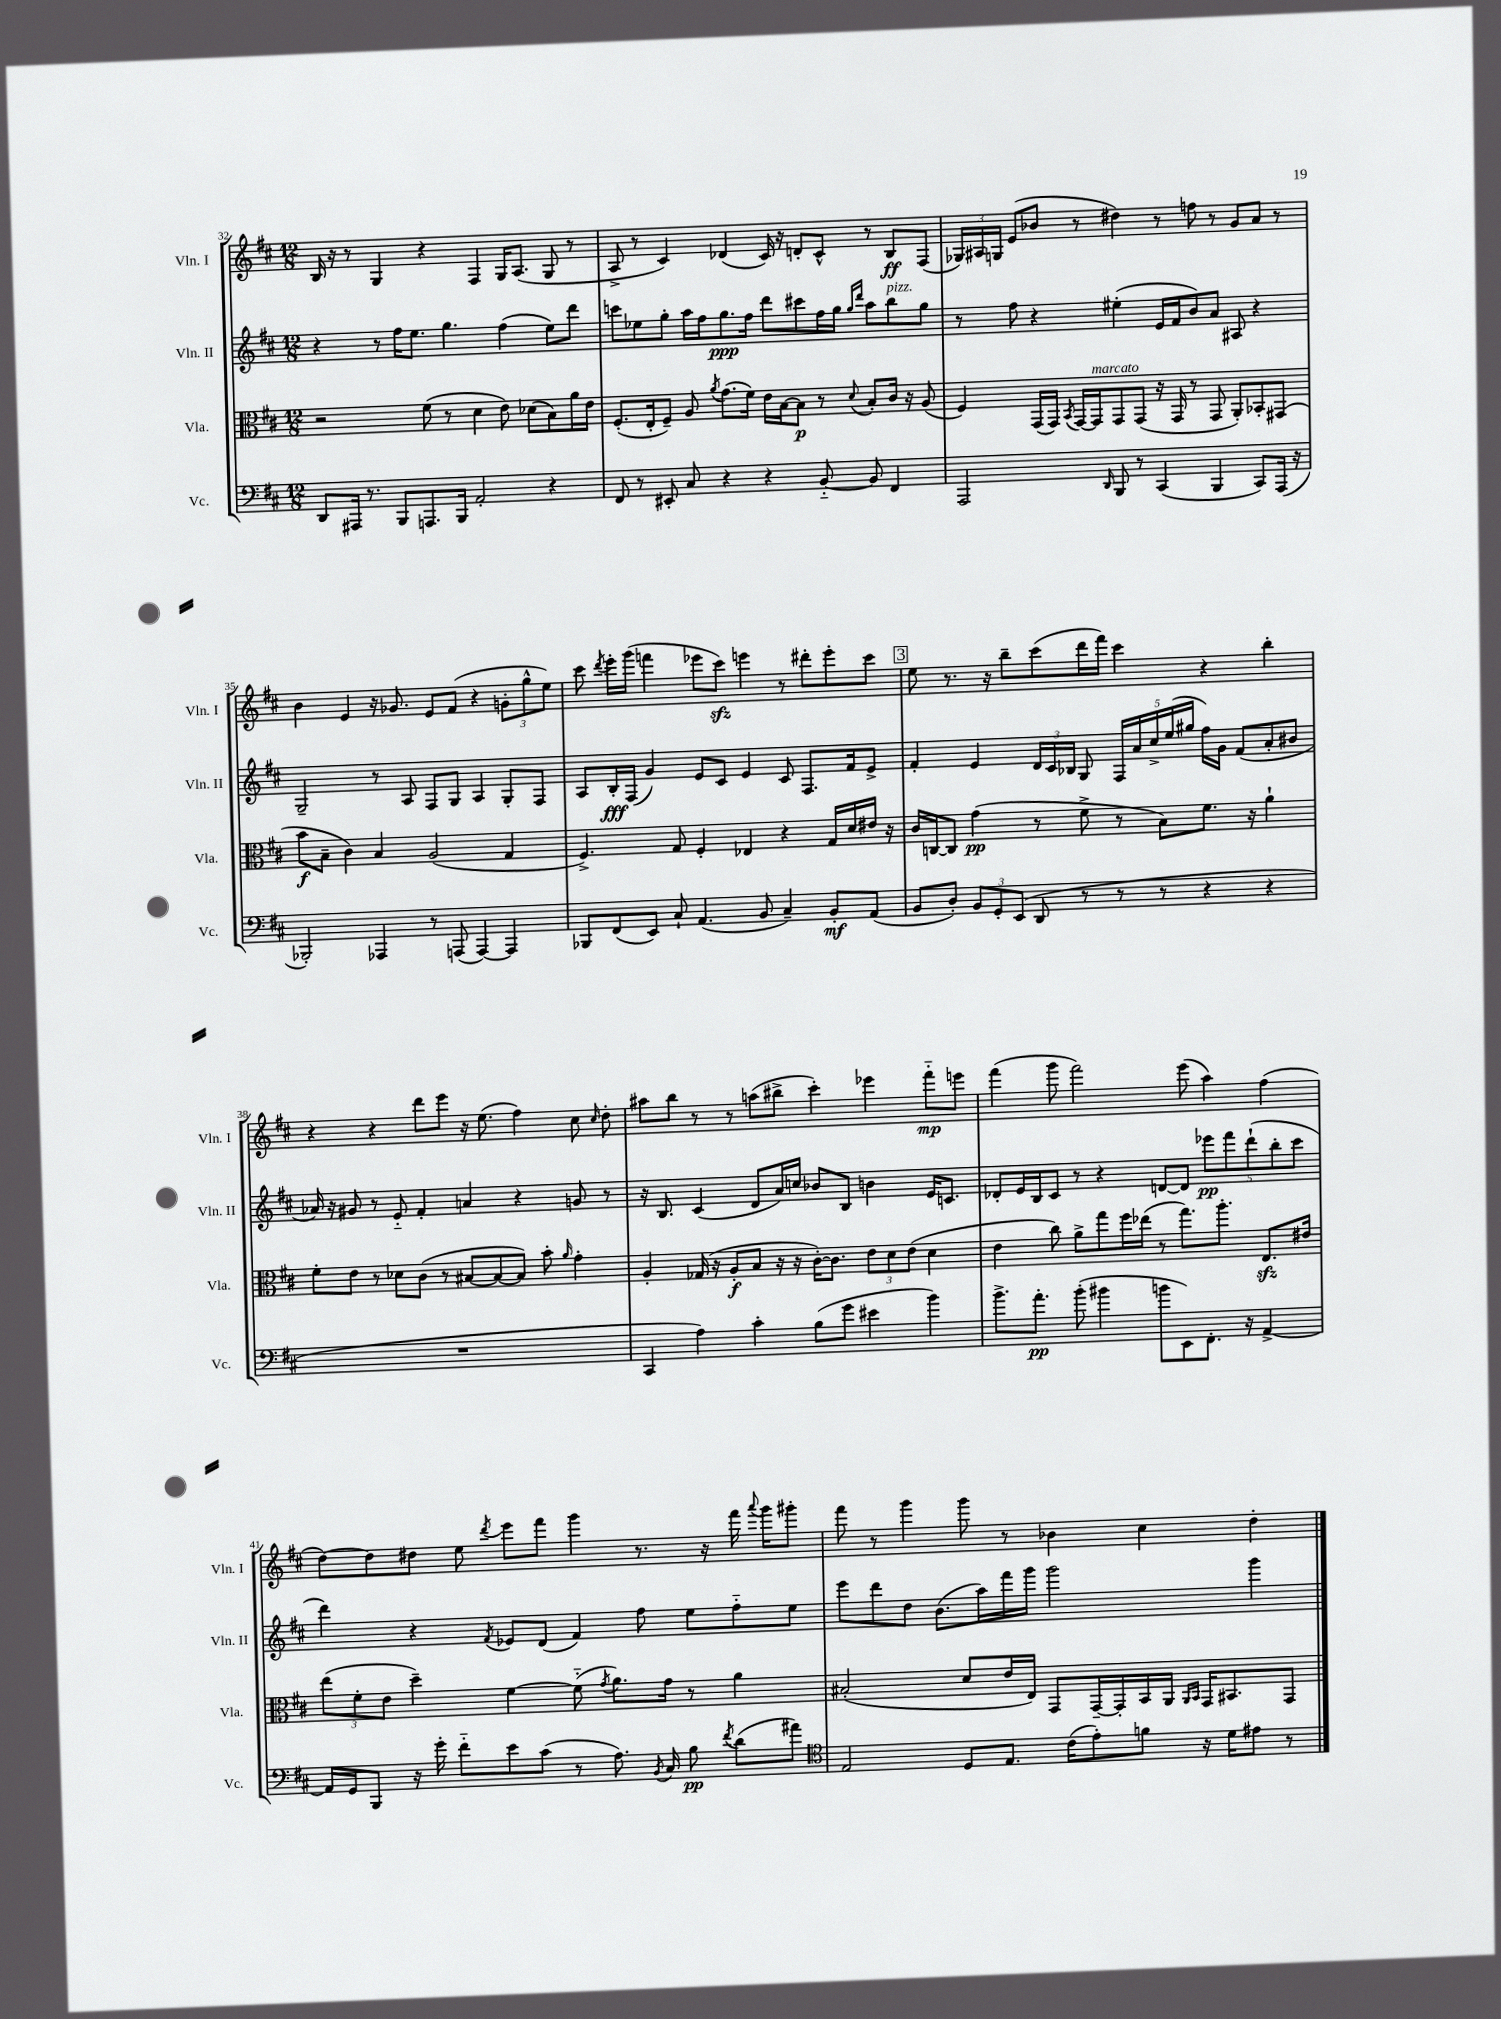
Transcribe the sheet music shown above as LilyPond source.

<<
\new StaffGroup <<
\new Staff = "s0" \with { instrumentName = "Vln. I" shortInstrumentName = "Vln. I" } {
    \clef treble \key d \major \numericTimeSignature \time 12/8
    \autoBeamOff b16 r16 r8 g4 r4 fis4 g16[ a8.]( g8 r8 |
    a8-> r8 cis'4) des'4( cis'16) r16 d'8[-. cis'8]-^ r8 b8[\ff fis8]( |
    \tuplet 3/2 { ges16[) ais16 g16] } e'8[( bes'8] r8 dis''4) r8 f''8 r8 g'8[ a'8] r8 |
    b'4 e'4 r16 ges'8. e'8[ fis'8]( r4 \tuplet 3/2 { g'8[-. g''8-^ e''8]) } |
    cis'''8 \acciaccatura { d'''8 } e'''16[-. g'''16]( f'''4 ees'''8[ cis'''8]\sfz) e'''4 r8 dis'''8[-. e'''8-. cis'''8] |
    \mark \markup { \box "3" } e''8 r8. r16 b''8[-- cis'''8( d'''16 fis'''16]) cis'''4 r4 b''4-. |
    r4 r4 d'''8[ e'''8] r16 e''8.( fis''4) cis''8 \grace { cis''16 } d''8-. |
    ais''8[ b''8] r8 r8 a''8[( bis''8]-> cis'''4-.) ees'''4 fis'''8[-_\mp e'''8] |
    fis'''4( g'''8 fis'''2) e'''8( a''4) fis''4( |
    d''8[~) d''8 dis''8] e''8 \acciaccatura { d'''8 } e'''8[ fis'''8] g'''4 r8. r16 fis'''16 \appoggiatura { a'''8 } g'''16[ gis'''8]-. |
    fis'''8 r8 g'''4 g'''8 r8 bes'4 cis''4 d''4-. \bar "|." |
}
\new Staff = "s1" \with { instrumentName = "Vln. II" shortInstrumentName = "Vln. II" } {
    \clef treble \key d \major \numericTimeSignature \time 12/8
    \autoBeamOff r4 r8 fis''16[ e''8.] g''4. fis''4( e''8[) d'''8] |
    c'''8[ ees''8 g''8]-. a''16[ fis''16 g''8.\ppp fis''16] d'''8[ cis'''8 fis''16 g''16] \grace { g''16[ d'''16] } a''8[ b''8^\markup { \italic "pizz." } g''8] |
    r8 fis''8 r4 eis''4-.( e'16[ fis'16 b'8) a'8] ais8 r4 |
    g2-- r8 a8 fis8[ g8] a4 g8[-. fis8] |
    a8[ b16-.\fff fis16]( g'4) e'8[ cis'8] e'4 cis'8 fis8.[ fis'16 e'8]-> |
    \mark \markup { \box "3" } fis'4-. e'4 \tuplet 3/2 { d'16[ cis'16 bes16] } g8 \tuplet 5/4 { fis16[ a'16 cis''16-> e''16( gis''16] } fis''16[) g'16] fis'8[( a'8-. bis'8] |
    aes'16) r16 gis'8 r8 e'8-_ fis'4-. a'4 r4 g'8 r8 |
    r16 b8. cis'4( d'8[ a'16) c''16] bes'8[ b8] b'4 e'16[ c'8.] |
    des'8[-. e'16 b16 cis'8] r8 r4 d'8[~ d'8] \tuplet 5/4 { ees'''8[\pp fis'''8 d'''8-!( b''8-. cis'''8] } |
    d'''4) r4 \acciaccatura { fis'8 } ees'8[ d'8]( fis'4) fis''8 e''8[ fis''8-_ e''8] |
    e'''8[ d'''8 d''8] b'8.[( a''16) fis'''16 g'''16] g'''2 g'''4 \bar "|." |
}
\new Staff = "s2" \with { instrumentName = "Vla." shortInstrumentName = "Vla." } {
    \clef alto \key d \major \numericTimeSignature \time 12/8
    \autoBeamOff r2 fis'8( r8 d'4 e'8) des'8[( b8) a'16 e'16] |
    fis8.[-.( e16-. fis8]--) a8 \acciaccatura { a'8 } g'8.[( fis'16]) e'16[ b16~ b8]\p r8 \appoggiatura { d'8 } b8[-. cis'16] r16 a8( |
    fis4) g,16[( g,16]) \acciaccatura { b,8 } g,16[~ g,16^\markup { \italic "marcato" } g,8 g,8]( r16 g,16 r8 g,8 a,8[-.) bes,8-. gis,8]( |
    b'8[\f b8]-- cis'4) b4 a2( g4 |
    fis4.->) g8 fis4-. ees4 r4 g16[ d'16 eis'16] r16 |
    \mark \markup { \box "3" } cis'16[ c16~ c8] g'4\pp( r8 fis'8-> r8 b8[) fis'8.] r16 a'4-! |
    fis'8[-. e'8] r8 des'8[ cis'8]( r8 bis8[~ bis8~ bis8]) b'8-. \grace { a'16 } g'4-. |
    a4-. ges16( r16 a8[-.\f b8] r16 r16 cis'16[~-.) cis'8.] \tuplet 3/2 { e'8[ d'8 e'8]( } d'4 |
    e'4 cis''8) a'8[-> g''8 fis''16 ees''16]( r8 g''8.[) a''8.]-. e8.[\sfz eis'16] |
    \tuplet 3/2 { e''8[( fis'8-. e'8] } d''4--) fis'4~ fis'8-_( \acciaccatura { g'8 } a'8.[) g'16] r8 a'4 |
    bis2-.( d'8[ e'16 e16]) g,8[ g,16~-- g,16-. b,16 a,16] \grace { a,16[ b,16] } g,16[ bis,8. g,8] \bar "|." |
}
\new Staff = "s3" \with { instrumentName = "Vc." shortInstrumentName = "Vc." } {
    \clef bass \key d \major \numericTimeSignature \time 12/8
    \autoBeamOff d,8[ ais,,16] r8. b,,8[ a,,8. b,,16] a,2-. r4 |
    fis,8 r8 eis,8-. cis8 r4 r4 b,8~-_ b,8 fis,4 |
    a,,2 \grace { d,16 } b,,8 r8 cis,4( b,,4 cis,8[) a,,16]( r16 |
    bes,,2-.) aes,,4 r8 a,,8( a,,4~) a,,4 |
    bes,,8[ fis,8( e,8]) cis8-! a,4.( b,8 cis4--) b,8[-.\mf a,8]( |
    \mark \markup { \box "3" } b,8[ d8]-.) \tuplet 3/2 { b,8[ g,8-. e,8]( } d,8 r8 r8 r8 r4 r4 |
    R1. |
    cis,4 a4) cis'4-. b8[( g'8] eis'4 b'4) |
    b'8.[-> a'8.]-.\pp b'8-.( bis'4 b'8[ e,8) fis,8.]-. r16 a,4~-> |
    a,16[ g,16 b,,8] r16 g'16-. fis'8[-_ e'8 cis'8]( r8 a8.) \acciaccatura { b,8 } cis16 b8\pp \acciaccatura { fis'8 } d'8[( ais'8]) |
    \clef tenor e2 d8[ e8.] cis'16[( e'8-.) f'8] r16 d'16[ eis'8] r8 \bar "|." |
}
>>
>>
\layout { \context { \Score currentBarNumber = #32 } }
